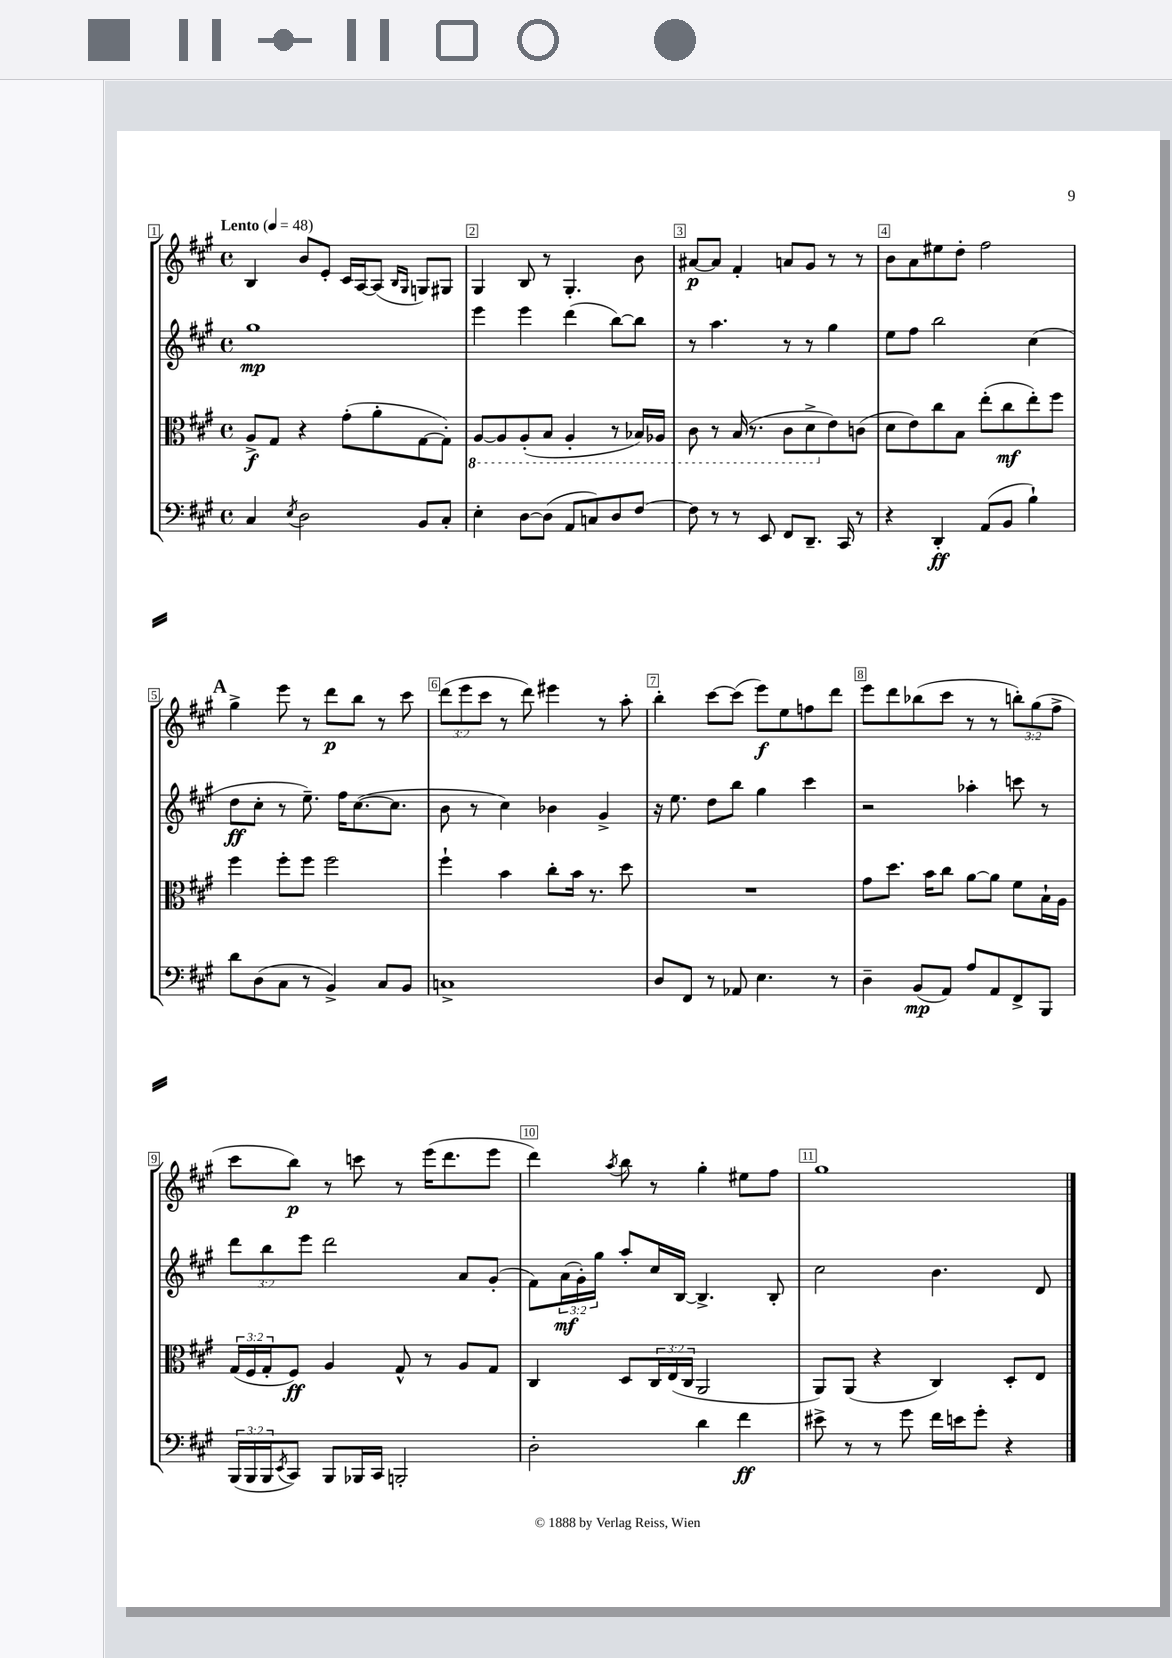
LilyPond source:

<<
\new StaffGroup <<
\new Staff = "s0" {
    \clef treble \key a \major \defaultTimeSignature \time 4/4 \override Staff.TupletNumber.text = #tuplet-number::calc-fraction-text \tempo "Lento" 4 = 48
    b4 b'8 e'8-. cis'16 a16~ a8( \grace { b16 gis16 } g8) gis8 |
    gis4 b8 r8 gis4.-. b'8 |
    ais'8~\p ais'8 fis'4-. a'8 gis'8 r8 r8 |
    b'8 a'8 eis''8 d''8-. fis''2 |
    \mark \markup { \bold "A" } gis''4-> e'''8 r8 d'''8\p b''8 r8 cis'''8 |
    \tuplet 3/2 { d'''8( e'''8 cis'''8 } r8 d'''8) eis'''4 r8 a''8-. |
    b''4-. cis'''8~ cis'''8( e'''8\f) e''8 f''8 d'''8 |
    e'''8 d'''8 bes''8( cis'''8 r8 r8 \tuplet 3/2 { b''8-.) gis''8( fis''8-> } |
    cis'''8 b''8\p) r8 c'''8 r8 e'''16( d'''8. e'''8 |
    d'''4) \acciaccatura { a''8 } b''8 r8 gis''4-. eis''8 fis''8 |
    gis''1 \bar "|." |
}
\new Staff = "s1" {
    \clef treble \key a \major \defaultTimeSignature \time 4/4 \override Staff.TupletNumber.text = #tuplet-number::calc-fraction-text
    gis''1\mp |
    e'''4 e'''4 d'''4( b''8~) b''8 |
    r8 a''4. r8 r8 gis''4 |
    e''8 fis''8 b''2 cis''4( |
    \mark \markup { \bold "A" } d''8\ff cis''8-. r8 e''8.--) fis''16 cis''8.~( cis''8. |
    b'8 r8 cis''4) bes'4 gis'4-> |
    r16 e''8. d''8 b''8 gis''4 cis'''4 |
    r2 aes''4-. c'''8 r8 |
    \tuplet 3/2 { d'''8 b''8 e'''8 } d'''2 a'8 gis'8-.( |
    fis'8) \tuplet 3/2 { a'16\mf( gis'16-.) gis''16 } a''8-. cis''16 b16~ b4.-> b8-. |
    cis''2 b'4. d'8 \bar "|." |
}
\new Staff = "s2" {
    \clef alto \key a \major \defaultTimeSignature \time 4/4 \override Staff.TupletNumber.text = #tuplet-number::calc-fraction-text
    a8->\f gis8 r4 gis'8-.( a'8-. gis8~ gis8-.) |
    \ottava #-1 a,8~ a,8 a,8-.( b,8 a,4-. r8 bes,16) aes,16 |
    cis8 r8 b,16( r8. cis8 d8-> \ottava #0 e'8) c'8( |
    d'8 e'8) cis''8 b8 e''8-.( cis''8\mf e''8-.) fis''8 |
    \mark \markup { \bold "A" } fis''4 fis''8-. fis''8 fis''2 |
    fis''4-! b'4 cis''8-. b'16 r8. d''8 |
    R1 |
    gis'8 d''8. b'16 cis''8 a'8~ a'8 fis'8 b16-! a16 |
    \tuplet 3/2 { gis16( fis16 gis16-. } fis8\ff) a4 gis8-^ r8 a8 gis8 |
    cis4 d8 \tuplet 3/2 { cis16 e16( cis16 } a,2 |
    a,8) a,8( r4 cis4) d8-. e8 \bar "|." |
}
\new Staff = "s3" {
    \clef bass \key a \major \defaultTimeSignature \time 4/4 \override Staff.TupletNumber.text = #tuplet-number::calc-fraction-text
    cis4 \acciaccatura { e8 } d2 b,8 cis8-. |
    e4-. d8~ d8( a,8 c8) d8 fis8~ |
    fis8 r8 r8 e,8 fis,8 d,8.-- cis,16 r8 |
    r4 d,4-.\ff a,8( b,8 b4-!) |
    \mark \markup { \bold "A" } d'8 d8( cis8 r8 b,4->) cis8 b,8 |
    c1-> |
    d8 fis,8 r8 aes,8 e4. r8 |
    d4-- b,8\mp( a,8) a8 a,8 fis,8-> b,,8 |
    \tuplet 3/2 { b,,16( b,,16 b,,16 } \acciaccatura { e,8 } cis,8) b,,8 bes,,16 cis,16 b,,2-. |
    d2-. d'4 fis'4\ff |
    eis'8-> r8 r8 gis'8 fis'16 e'16 gis'8-. r4 \bar "|." |
}
>>
>>
\layout { \context { \Score \override BarNumber.break-visibility = ##(#f #t #t) barNumberVisibility = #all-bar-numbers-visible \override BarNumber.stencil = #(make-stencil-boxer 0.1 0.3 ly:text-interface::print) } }
